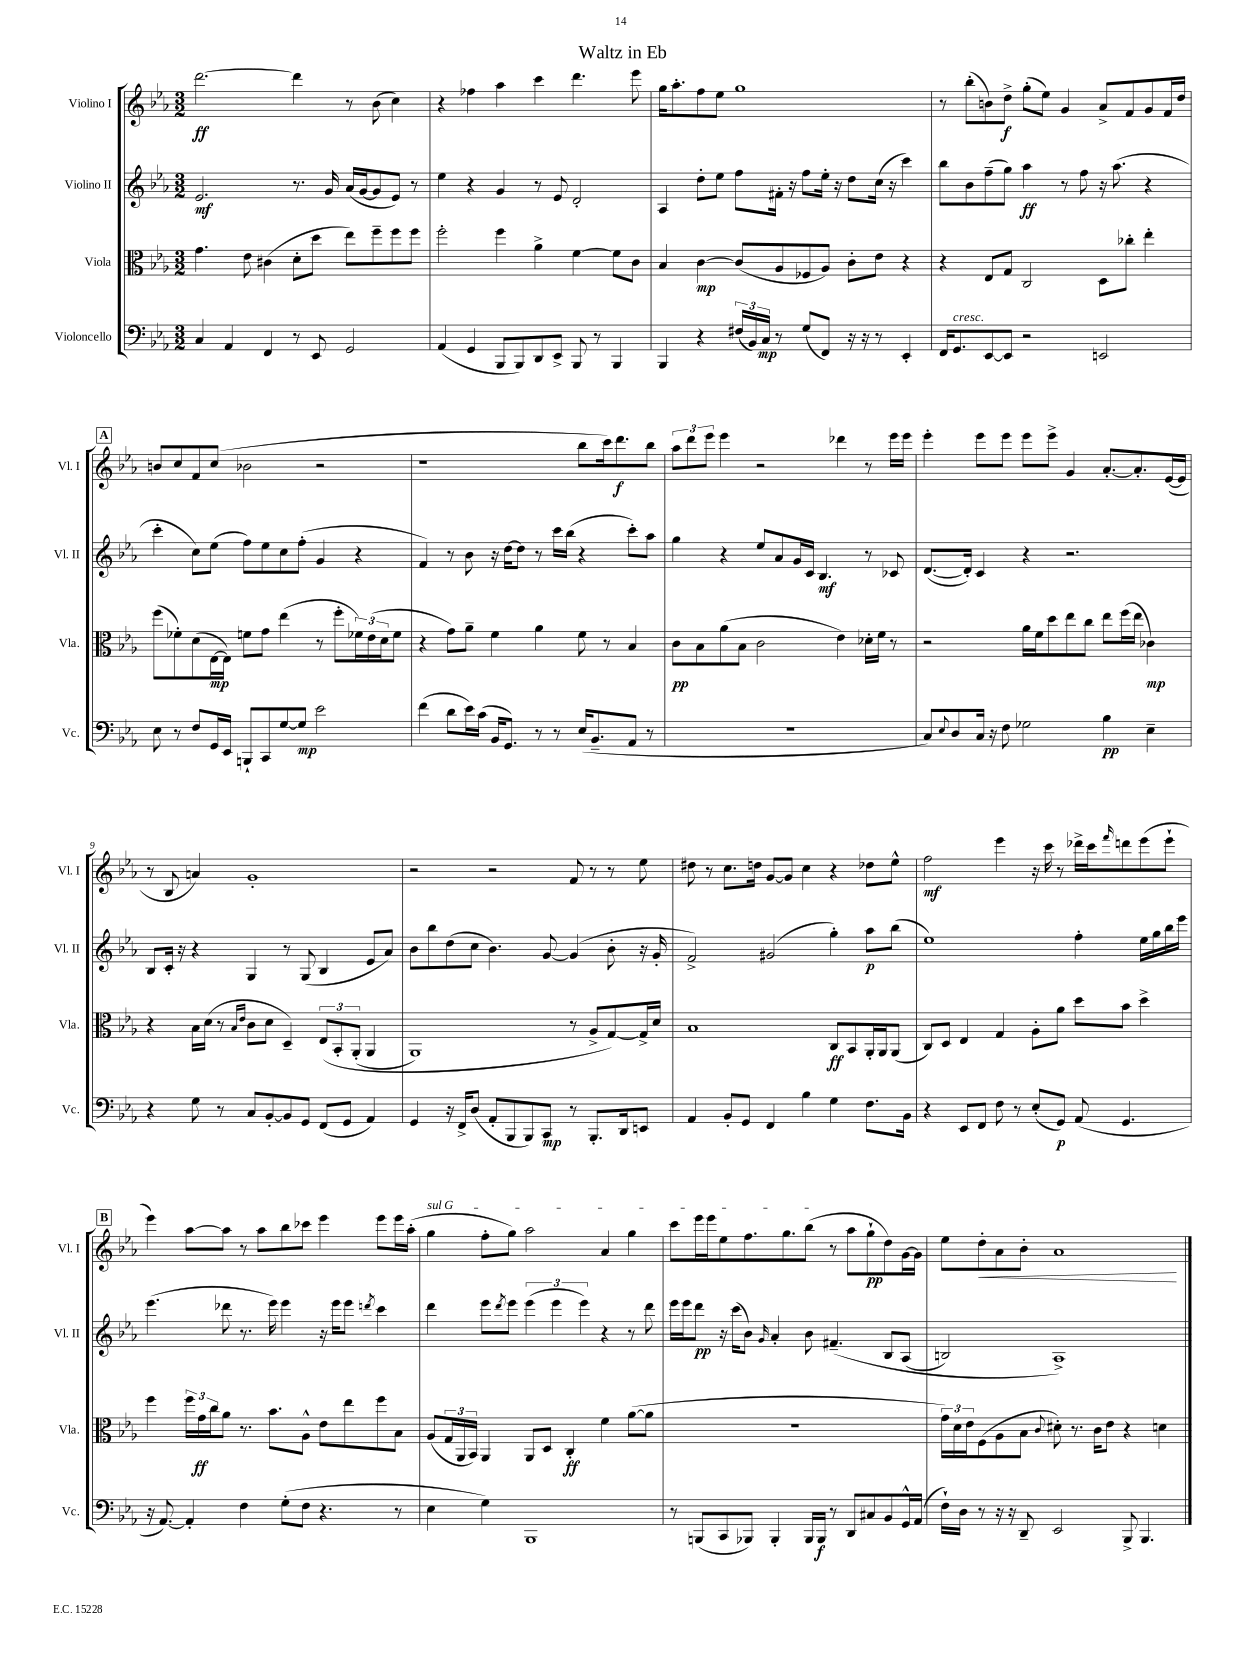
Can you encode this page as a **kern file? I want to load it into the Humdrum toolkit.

**kern	**kern	**kern	**kern
*staff4	*staff3	*staff2	*staff1
*clefF4	*clefC3	*clefG2	*clefG2
*k[b-e-a-]	*k[b-e-a-]	*k[b-e-a-]	*k[b-e-a-]
*M3/2	*M3/2	*M3/2	*M3/2
4C	4.g	2.e-	[2.ddd
4AA-	.	.	.
.	8e-	.	.
4FF	(4c#	.	.
8r	8d'	8.r	4ddd]
8EE-	8dd	.	.
.	.	16g	.
2GG	8ee-)	(16a-	8r
.	.	[16g	.
.	8ff~	8g]	(8b-
.	8ff	8e-)	4cc)
.	8ff	8r	.
=	=	=	=
(4AA-	2ff'	4ee-	4r
4GG	.	4r	4ff-
8BBB-	4ff	4g	4aa-
8BBB-)	.	.	.
8DD	4a-^	8r	4ccc
8EE-^	.	8e-	.
8BBB-	[4f	2d'	4.ddd
8r	.	.	.
4BBB-	8f]	.	.
.	8c	.	8eee-
=	=	=	=
4BBB-	4B-	4A-	16gg
.	.	.	8.aa-'
4r	[4c	8dd'	8ff
.	.	8ee-	8ee-
(24F#	(8c]	8ff	1gg
24BB-)	.	.	.
24C	.	.	.
8r	8A-	16f#'	.
.	.	16r	.
(8G	8F-	8ff	.
8FF)	8A-)	16ee-'	.
.	.	16r	.
16r	8c'	8dd	.
16r	.	.	.
8r	8e-	(16cc	.
.	.	16r	.
4EE-'	4r	4ccc)	.
=	=	=	=
16FF	4r	8bb-	8r
8.GG	.	.	.
.	.	8b-	(8bb-'
[8EE-	8E-	(8ff~	8b)
8EE-]	8G	8gg)	8dd^
2r	2C	4aa-	(8gg'
.	.	.	8ee-)
.	.	8r	4g
.	.	8ff	.
2EE	8D	16r	8a-^
.	.	(8.aa-	.
.	8cc-'	.	8f
.	4ee-'	4r	8g
.	.	.	16f
.	.	.	16dd
=	=	=	=
8E-	(8ff	4ccc'	8b
8r	8f-')	.	8cc
8F	(8d	8cc)	8f
16GG	[16E-	(8ee-	(8cc
16EE-	16E-])	.	.
8BBB`	8f	8ff)	2b-
8CC	8g	8ee-	.
[8G	(4ee-	8cc	.
8G]	.	(8ff'	.
2e-	8r	4g	2r
.	8ff'	.	.
.	24f-)	4r	.
.	(24e-	.	.
.	24d	.	.
.	8f-	.	.
=	=	=	=
(4f	4r	4f)	1r
8d	8g)	8r	.
16e-)	8a-~	8b-	.
(16c	.	.	.
16BB-	4f	16r	.
8.GG)	.	[16dd	.
.	.	8dd]	.
8r	4a-	8r	.
8r	.	16ccc	.
.	.	(16bb-	.
(16E-	8f	4r	8bb-
8.BB-~	.	.	.
.	8r	.	16ccc)
.	.	.	8.ddd
8AA-	4B-	8ccc')	.
8r	.	8aa-	8bb-
=	=	=	=
1.r	8c	4gg	12aa-
.	.	.	12ddd
.	8B-	.	.
.	.	.	12eee-
.	(8a-	4r	4eee-
.	8B-	.	.
.	2c	8ee-	2r
.	.	8a-	.
.	.	16g	.
.	.	16c	.
.	.	4.B-	.
.	4e-)	.	4ddd-
.	16d-'	8r	8r
.	16f	.	.
.	8r	8c-	16eee-
.	.	.	16eee-
=	=	=	=
8C)	2r	([8.d	4eee-'
8qqE-	.	.	.
8D	.	.	.
.	.	16d'])	.
16C	.	4c	8eee-
16r	.	.	.
8F	.	.	8eee-
2G-	16a-	4r	8eee-
.	16f	.	.
.	8dd	.	8eee-^
.	8ee-	2.r	4g
.	8cc	.	.
4B-	8ee-	.	[8.a-'
.	(16ff	.	.
.	16ee-	.	8.a-']
4E-~	4c-)	.	.
.	.	.	([16e-
.	.	.	16e-]
=	=	=	=
4r	4r	8B-	8r
.	.	16c'	8B-
.	.	16r	.
8G	16B-	4r	4a)
.	(16d	.	.
8r	8r	.	.
.	16qqB-	.	.
.	16qqe-	.	.
8C	8c	4G	1g'
[8BB-'	8d	.	.
8BB-]	4D~)	8r	.
8GG	.	(8G	.
(8FF	&(12E-	4B-	.
.	12BB-'	.	.
8GG	.	.	.
.	(12AA-'	.	.
4AA-)	4AA-	8e-	.
.	.	8a-)	.
=	=	=	=
4GG	1AA-)	8b-	2r
.	.	8bb-	.
16r	.	(8dd	.
16FF^	.	.	.
(8D	.	8cc	.
8AA-'	.	4.b-)	2r
8BBB-	.	.	.
8BBB-)	.	.	.
8CC	.	[8g	.
8r	8r	(4g]	8f
8.BBB-'	8A-^	.	8r
.	[8G&)	8b-'	8r
16DD	.	.	.
8EE	16G^]	16r	8ee-
.	16d	16g'	.
=	=	=	=
4AA-	1B-	2f^)	8dd#
.	.	.	8r
8BB-'	.	.	8.cc
8GG	.	.	.
.	.	.	16dd
4FF	.	(2g#	[8g
.	.	.	8g]
4B-	.	.	4cc
4G	8C	4gg')	4r
.	8BB-	.	.
8.F	16AA-'	8aa-	8dd-
.	16AA-	.	.
.	(8AA-	(8bb-	8ee-^^
16BB-	.	.	.
=	=	=	=
4r	8C)	1ee-)	2ff
.	8D	.	.
8EE-	4E-	.	.
8FF	.	.	.
8F	4G	.	4eee-
8r	.	.	.
(8E-'	8A-'	.	16r
.	.	.	16ccc
8GG)	8a-	.	8r
(8AA-	8dd	4ff'	16ddd-^
.	.	.	16ccc
.	.	.	16qqfff
4.GG	8b-	.	8ddd
.	4dd^	16ee-	(8eee-
.	.	16gg	.
.	.	16bb-	8eee-`
.	.	16eee-	.
=	=	=	=
16r	4ff	(4.eee-	4eee-)
[8.AA-)	.	.	.
4AA-']	24ff	.	[8aa-
.	24g	.	.
.	24cc	.	.
.	8a-	8ddd-	8aa-]
4F	8.r	8.r	8r
.	.	.	8aa-
.	8.b-	16eee-)	.
(8G'	.	4eee-	8bb-
8F	8A-^^	.	8ccc-
4.r	8e-	16r	4eee-
.	.	16eee-	.
.	8ee-	8eee-	.
.	.	8qddd	.
.	8ff	4ccc	8eee-
8r	8B-	.	16eee-
.	.	.	(16aa-'
=	=	=	=
4E-	(8A-	4ddd	4gg
.	24G	.	.
.	24AA-	.	.
.	24BB-)	.	.
4G)	4AA-	8eee-	8ff'
.	.	8qddd	.
.	.	8eee-	8gg)
1BBB-	8AA-	(6eee-	2aa-
.	8D	.	.
.	.	6eee-	.
.	4C'	.	.
.	.	6eee-)	.
.	4f	4r	4a-
.	([8a-	8r	4gg
.	8a-]	8ddd	.
=	=	=	=
8r	1.r	16eee-	8ccc
.	.	16eee-	.
(8BBB	.	8ddd	16eee-
.	.	.	16eee-
8CC	.	16r	8ee-
.	.	(16ccc	.
8BBB-)	.	8b-)	8.ff
.	.	16qqg	.
4BBB-'	.	4a-'	.
.	.	.	8.gg
16BBB-	.	8b-	(8bb-
16BBB-	.	.	.
8r	.	&(4.f#~	8r
8DD	.	.	8aa-
8C#	.	.	8gg`
8BB-	.	8B-	8dd)
16GG^^	.	(8A-	[16g
(16AA-	.	.	16g]
=	=	=	=
16F`)	24g)	2B)	8ee-
.	24d	.	.
16D	.	.	.
.	24e-	.	.
8r	(8F	.	8dd'
16r	8A-	.	8a-
16r	.	.	.
8DD~	8B-	.	8b-'
.	8qqc	.	.
2EE-	8d#')	1A-^&)	1a-
.	8.r	.	.
.	16c	.	.
.	8e-	.	.
8BBB-^	4r	.	.
4.BBB-	.	.	.
.	4d	.	.
==	==	==	==
*-	*-	*-	*-
